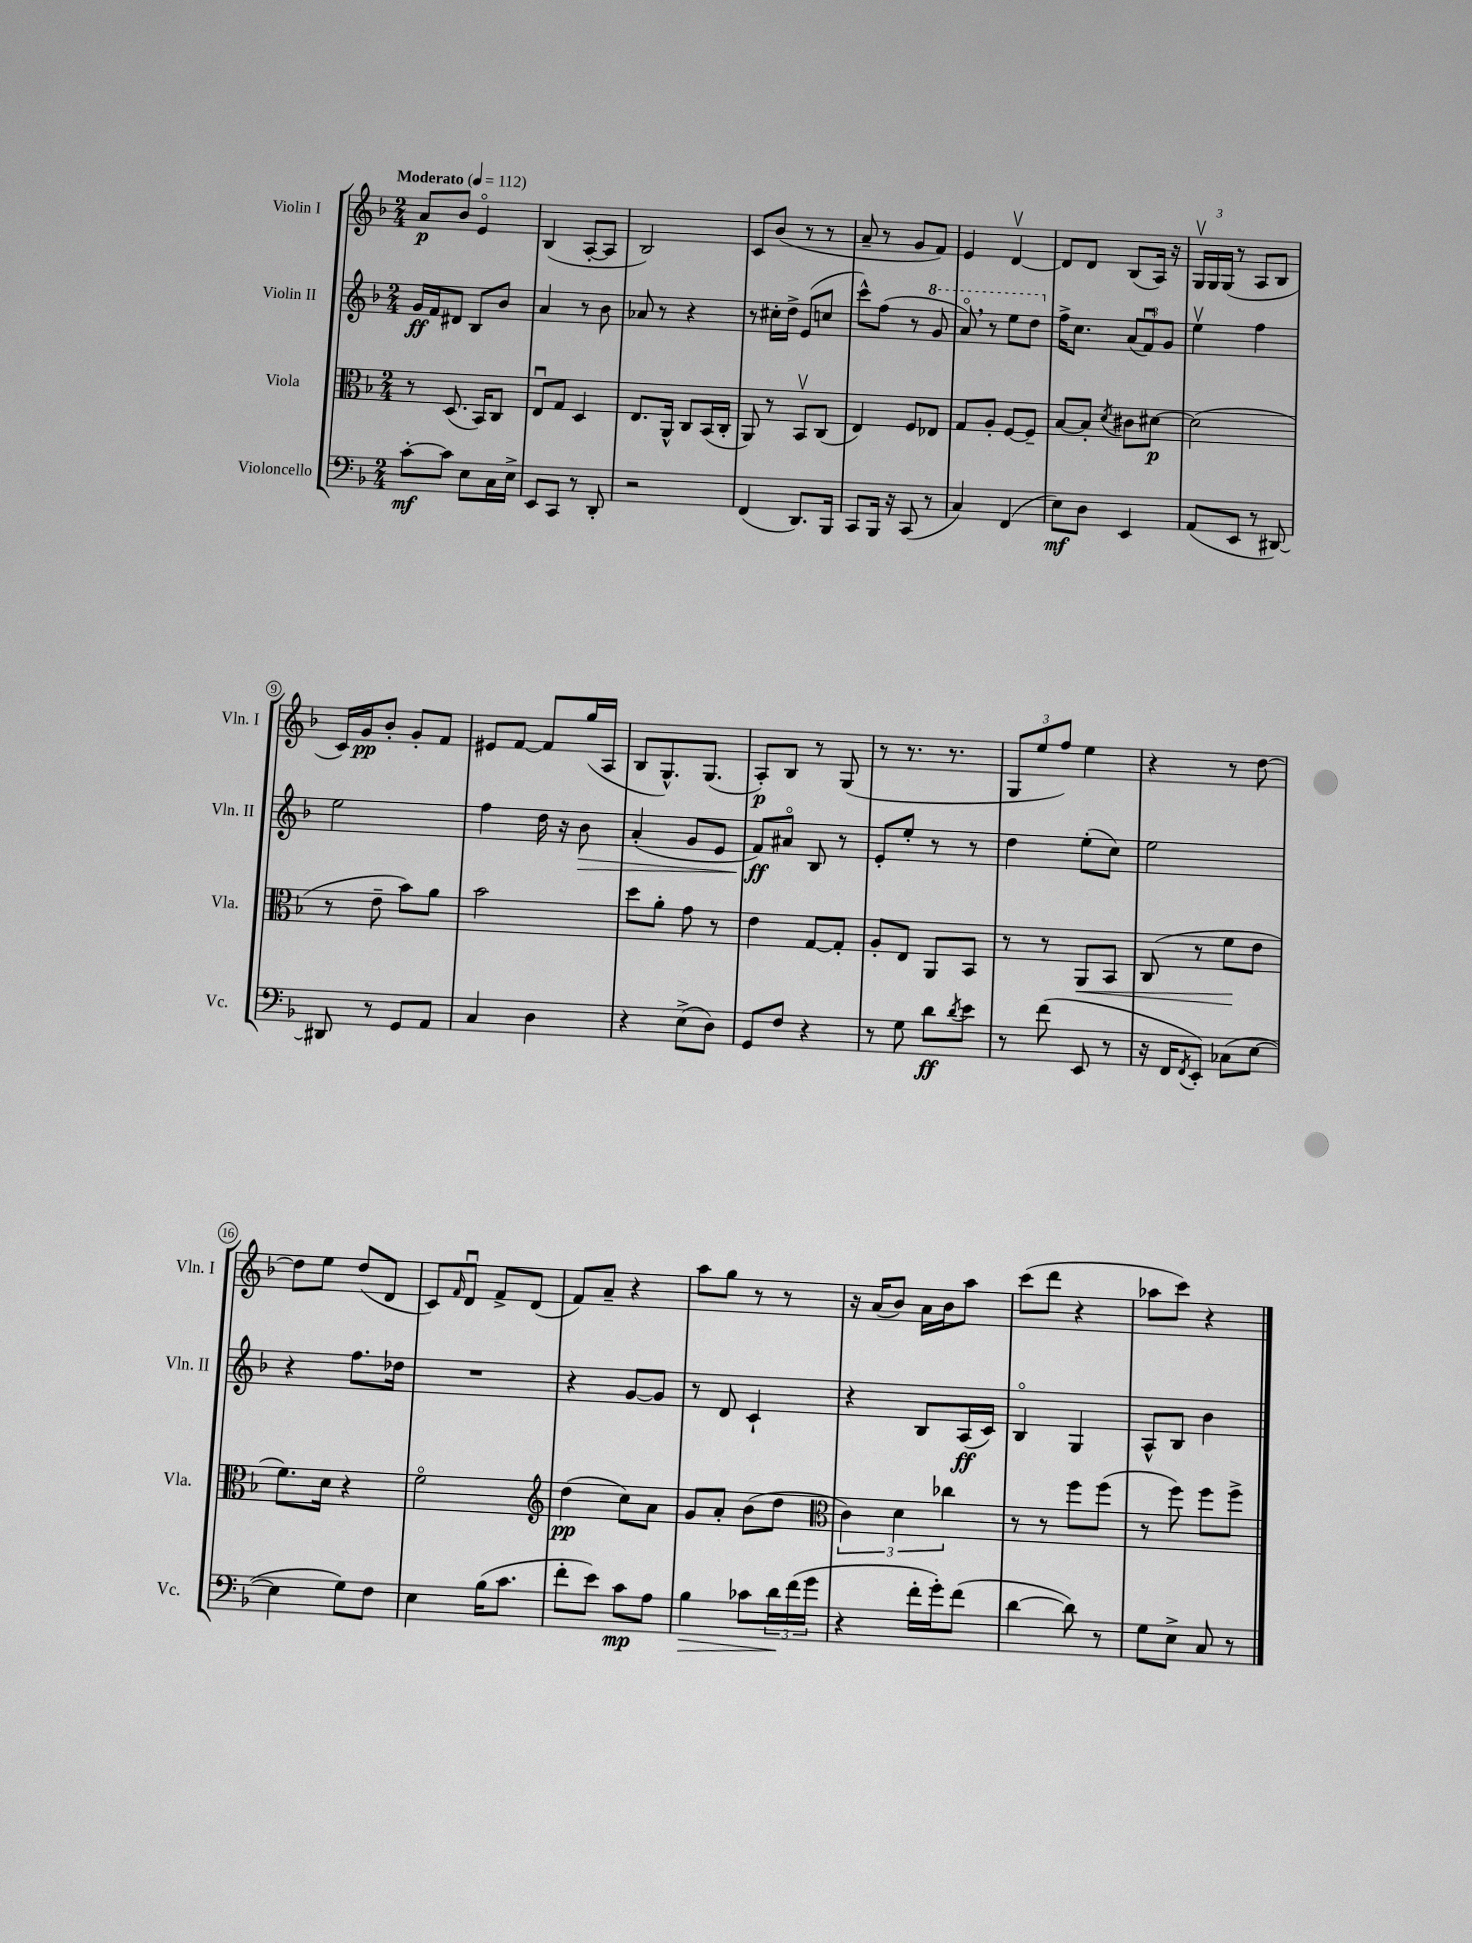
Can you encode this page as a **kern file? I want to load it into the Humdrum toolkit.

**kern	**kern	**kern	**kern
*staff4	*staff3	*staff2	*staff1
*clefF4	*clefC3	*clefG2	*clefG2
*k[b-]	*k[b-]	*k[b-]	*k[b-]
*M2/4	*M2/4	*M2/4	*M2/4
*MM112	*MM112	*MM112	*MM112
[8c'	8r	16g	8a
.	.	16f	.
8c]	(8.D	8d#	8b-
8E	.	8B-	4eo
.	16BB-)	.	.
16C	8C	8b-	.
16E^	.	.	.
=	=	=	=
8EE	8Eu	4a	(4B-
8CC	8G	.	.
8r	4D	8r	[8A'
8DD'	.	8b-	8A]
=	=	=	=
2r	8.E	8a-	2B-)
.	.	8r	.
.	16AA^^	.	.
.	8C	4r	.
.	(16BB-	.	.
.	16C'	.	.
=	=	=	=
(4FF	8AA)	8r	8c
.	8r	16cc#'	(8b-
.	.	16dd^	.
8.DD)	8BB-v	(8e	8r
.	(8C	8cc	8r
16BBB-	.	.	.
=	=	=	=
8CC	4E)	8ccc^^)	8a~
16BBB-	.	(8ff	8r
16r	.	.	.
(8CC	8F	8r	8g
8r	8E-	8gg	8f)
=	=	=	=
4C)	8G	8aao)	4e
.	8A'	8r	.
(4FF	[8F	8eee	[4dv
.	8F~]	8ddd	.
=	=	=	=
8E)	[8B-	16ff^	8d]
.	.	8.cc	.
8D	8B-']	.	8d
.	8qd	.	.
4EE	8c#	(12a	(8B-
.	.	12fu)	.
.	[8d#	.	16A)
.	.	12g	.
.	.	.	16r
=	=	=	=
(8AA	(2d#]	4eev	24Gv
.	.	.	24G
.	.	.	(24G
8EE	.	.	8r
8r	.	4ff	8A
[8DD#)	.	.	8B-
=	=	=	=
8DD#]	8r	2ee	16c)
.	.	.	16g
8r	8e~	.	8b-'
8GG	8b-)	.	8g'
8AA	8a	.	8f
=	=	=	=
4C	2b-	4ff	8e#
.	.	.	[8f
4D	.	16dd	8f]
.	.	16r	.
.	.	8b-	(16gg
.	.	.	16A
=	=	=	=
4r	8dd	(4a'	8B-
.	8a'	.	8.G^^)
(8E^	8g	8g	.
.	.	.	(8.G
8D)	8r	8e	.
=	=	=	=
8GG	4e	8f)	8A')
8F	.	8a#o	8B-
4r	[8G	8B-	8r
.	8G']	8r	(8G
=	=	=	=
8r	8A'	8e'	8r
8G	8E	8ee'	8.r
8d	8AA	8r	.
.	.	.	8.r
8qd	.	.	.
8e	8BB-	8r	.
=	=	=	=
8r	8r	4dd	12G
.	.	.	12ee
(8f	8r	.	.
.	.	.	12ff)
8EE	8AA	(8ee'	4ee
8r	8BB-	8cc)	.
=	=	=	=
16r	(8C	2ee	4r
16FF	.	.	.
8qFF	.	.	.
8EE')	8r	.	.
(8C-	8f	.	8r
[8E	8e	.	[8dd
=	=	=	=
4E]	8.f)	4r	8dd]
.	.	.	8ee
.	16d	.	.
8G)	4r	8.ff	(8dd
8F	.	.	8d
.	.	16dd-	.
=	=	=	=
4E	2fo	2r	8c)
.	.	.	16qqf
.	.	.	8du
(16B-	.	.	8f^
8.c	.	.	.
.	.	.	(8d
=	=	=	=
*	*clefG2	*	*
8f'	(4dd	4r	8f)
8e)	.	.	8a~
8c	8cc)	[8g	4r
8A	8a	8g]	.
=	=	=	=
4B-	8g	8r	8aa
.	8a'	8d	8gg
8c-	(8b-	4c`	8r
24d	8dd	.	8r
(24f	.	.	.
24g	.	.	.
=	=	=	=
*	*clefC3	*	*
4r	6c)	4r	16r
.	.	.	(16a
.	.	.	8b-)
.	6d	.	.
16f'	.	8B-	16a
16g')	.	.	16b-
.	6cc-	.	.
(8f	.	(16A	8aa
.	.	16c)	.
=	=	=	=
[4d	8r	4B-o	(8ccc
.	8r	.	8ddd
8d])	8ff	4G	4r
8r	(8ff	.	.
=	=	=	=
8G	8r	8A^^	8aa-
8E^	8ff)	8B-	8ccc)
8C	8ff	4b-	4r
8r	8ff^	.	.
==	==	==	==
*-	*-	*-	*-
